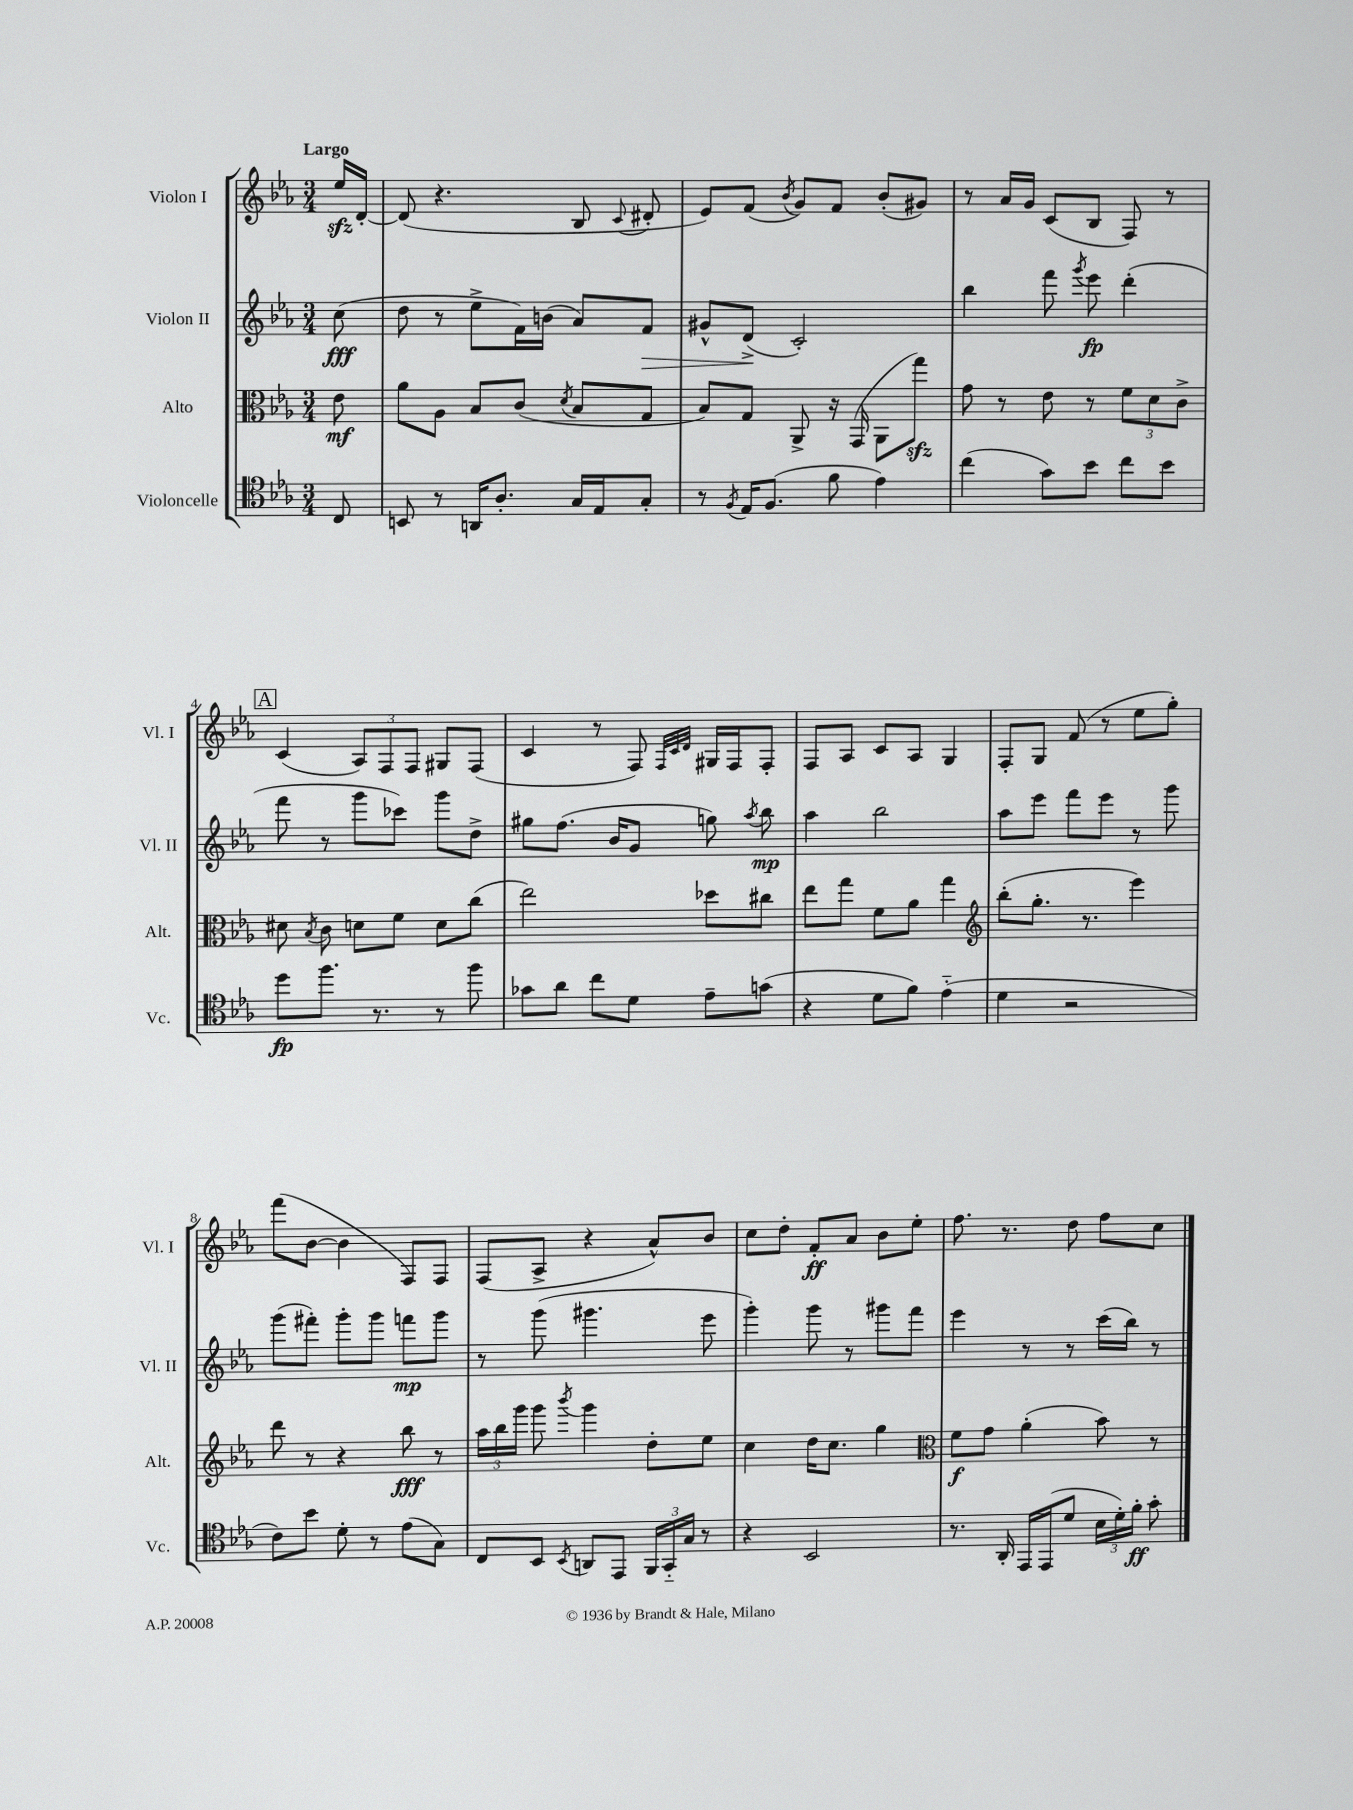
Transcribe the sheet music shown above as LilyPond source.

<<
\new StaffGroup <<
\new Staff = "s0" \with { instrumentName = "Violon I" shortInstrumentName = "Vl. I" } {
    \clef treble \key ees \major \numericTimeSignature \time 3/4 \partial 8 \tempo "Largo"
    \autoBeamOff ees''16[\sfz d'16]~-. |
    d'8( r4. bes8 \appoggiatura { c'8 } dis'8-. |
    ees'8[) f'8]( \acciaccatura { bes'8 } g'8[) f'8] bes'8[-.( gis'8]) |
    r8 aes'16[ g'16] c'8[( bes8] f8) r8 |
    \mark \markup { \box "A" } c'4( \tuplet 3/2 { aes8[) f8 f8] } gis8[ f8]( |
    c'4 r8 f8) \grace { f32[ c'32 d'32] } gis16[ f16 f8]-. |
    f8[ aes8] c'8[ aes8] g4 |
    f8[-. g8] f'8( r8 ees''8[ g''8]-.) |
    f'''8[( bes'8]~ bes'4 f8[) f8] |
    f8[( aes8]-> r4 aes'8[-^) bes'8] |
    c''8[ d''8]-. f'8[-.\ff aes'8] bes'8[ ees''8]-. |
    f''8. r8. d''8 f''8[ c''8] \bar "|." |
}
\new Staff = "s1" \with { instrumentName = "Violon II" shortInstrumentName = "Vl. II" } {
    \clef treble \key ees \major \numericTimeSignature \time 3/4 \partial 8
    \autoBeamOff c''8\fff( |
    d''8 r8 ees''8[-> f'16) b'16]( aes'8[) f'8]\> |
    gis'8[-^ d'8]->\!( c'2-.) |
    bes''4 f'''8 \acciaccatura { g'''8 } ees'''8\fp d'''4-.( |
    \mark \markup { \box "A" } f'''8 r8 g'''8[ ces'''8]) g'''8[ d''8]-> |
    gis''8[ f''8.]( bes'16[ g'8] g''8) \acciaccatura { aes''8 } bes''8\mp |
    aes''4 bes''2 |
    aes''8[ ees'''8] f'''8[ ees'''8] r8 g'''8 |
    g'''8[( fis'''8]-.) g'''8[-. g'''8] f'''8[\mp g'''8] |
    r8 g'''8( gis'''4. ees'''8 |
    g'''4-.) g'''8 r8 gis'''8[ f'''8] |
    ees'''4 r8 r8 c'''16[( bes''16]) r8 \bar "|." |
}
\new Staff = "s2" \with { instrumentName = "Alto" shortInstrumentName = "Alt." } {
    \clef alto \key ees \major \numericTimeSignature \time 3/4 \partial 8
    \autoBeamOff ees'8\mf |
    aes'8[ aes8] bes8[ c'8]( \acciaccatura { d'8 } bes8[ g8] |
    bes8[) g8] aes,8-> r16 g,16( aes,8[ g''8]\sfz) |
    g'8 r8 ees'8 r8 \tuplet 3/2 { f'8[ d'8 c'8]-> } |
    \mark \markup { \box "A" } dis'8 \acciaccatura { bes8 } c'8 d'8[ f'8] d'8[ c''8]( |
    ees''2) des''8[ cis''8] |
    ees''8[ g''8] f'8[ aes'8] g''4 |
    \clef treble bes''8[-.( g''8.]-. r8. ees'''4) |
    d'''8 r8 r4 bes''8\fff r8 |
    \tuplet 3/2 { aes''16[ bes''16 g'''16] } g'''8 \acciaccatura { bes'''8 } g'''4 d''8[-. ees''8] |
    c''4 d''16[ c''8.] g''4 |
    \clef alto f'8[\f g'8] aes'4-.( bes'8) r8 \bar "|." |
}
\new Staff = "s3" \with { instrumentName = "Violoncelle" shortInstrumentName = "Vc." } {
    \clef tenor \key ees \major \numericTimeSignature \time 3/4 \partial 8
    \autoBeamOff c8 |
    b,8 r8 a,16[ aes8.]-. g16[ ees16 g8]-. |
    r8 \acciaccatura { f8 } ees16[ f8.]( f'8 ees'4) |
    c''4( g'8[) bes'8] c''8[ bes'8] |
    \mark \markup { \box "A" } d''8[\fp f''8.] r8. r8 f''8 |
    ges'8[ aes'8] c''8[ d'8] ees'8[-- g'8]( |
    r4 d'8[ f'8]) ees'4-_( |
    d'4 r2 |
    c'8[) bes'8] d'8-. r8 ees'8[( g8]) |
    c8[ bes,8] \acciaccatura { bes,8 } a,8[ ees,8] \tuplet 3/2 { f,16[ g,16-_ g16] } r8 |
    r4 bes,2 |
    r8. aes,16-. ees,16[ ees,16( d'8] \tuplet 3/2 { bes16[ d'16-.) f'16]-.\ff } g'8-. \bar "|." |
}
>>
>>
